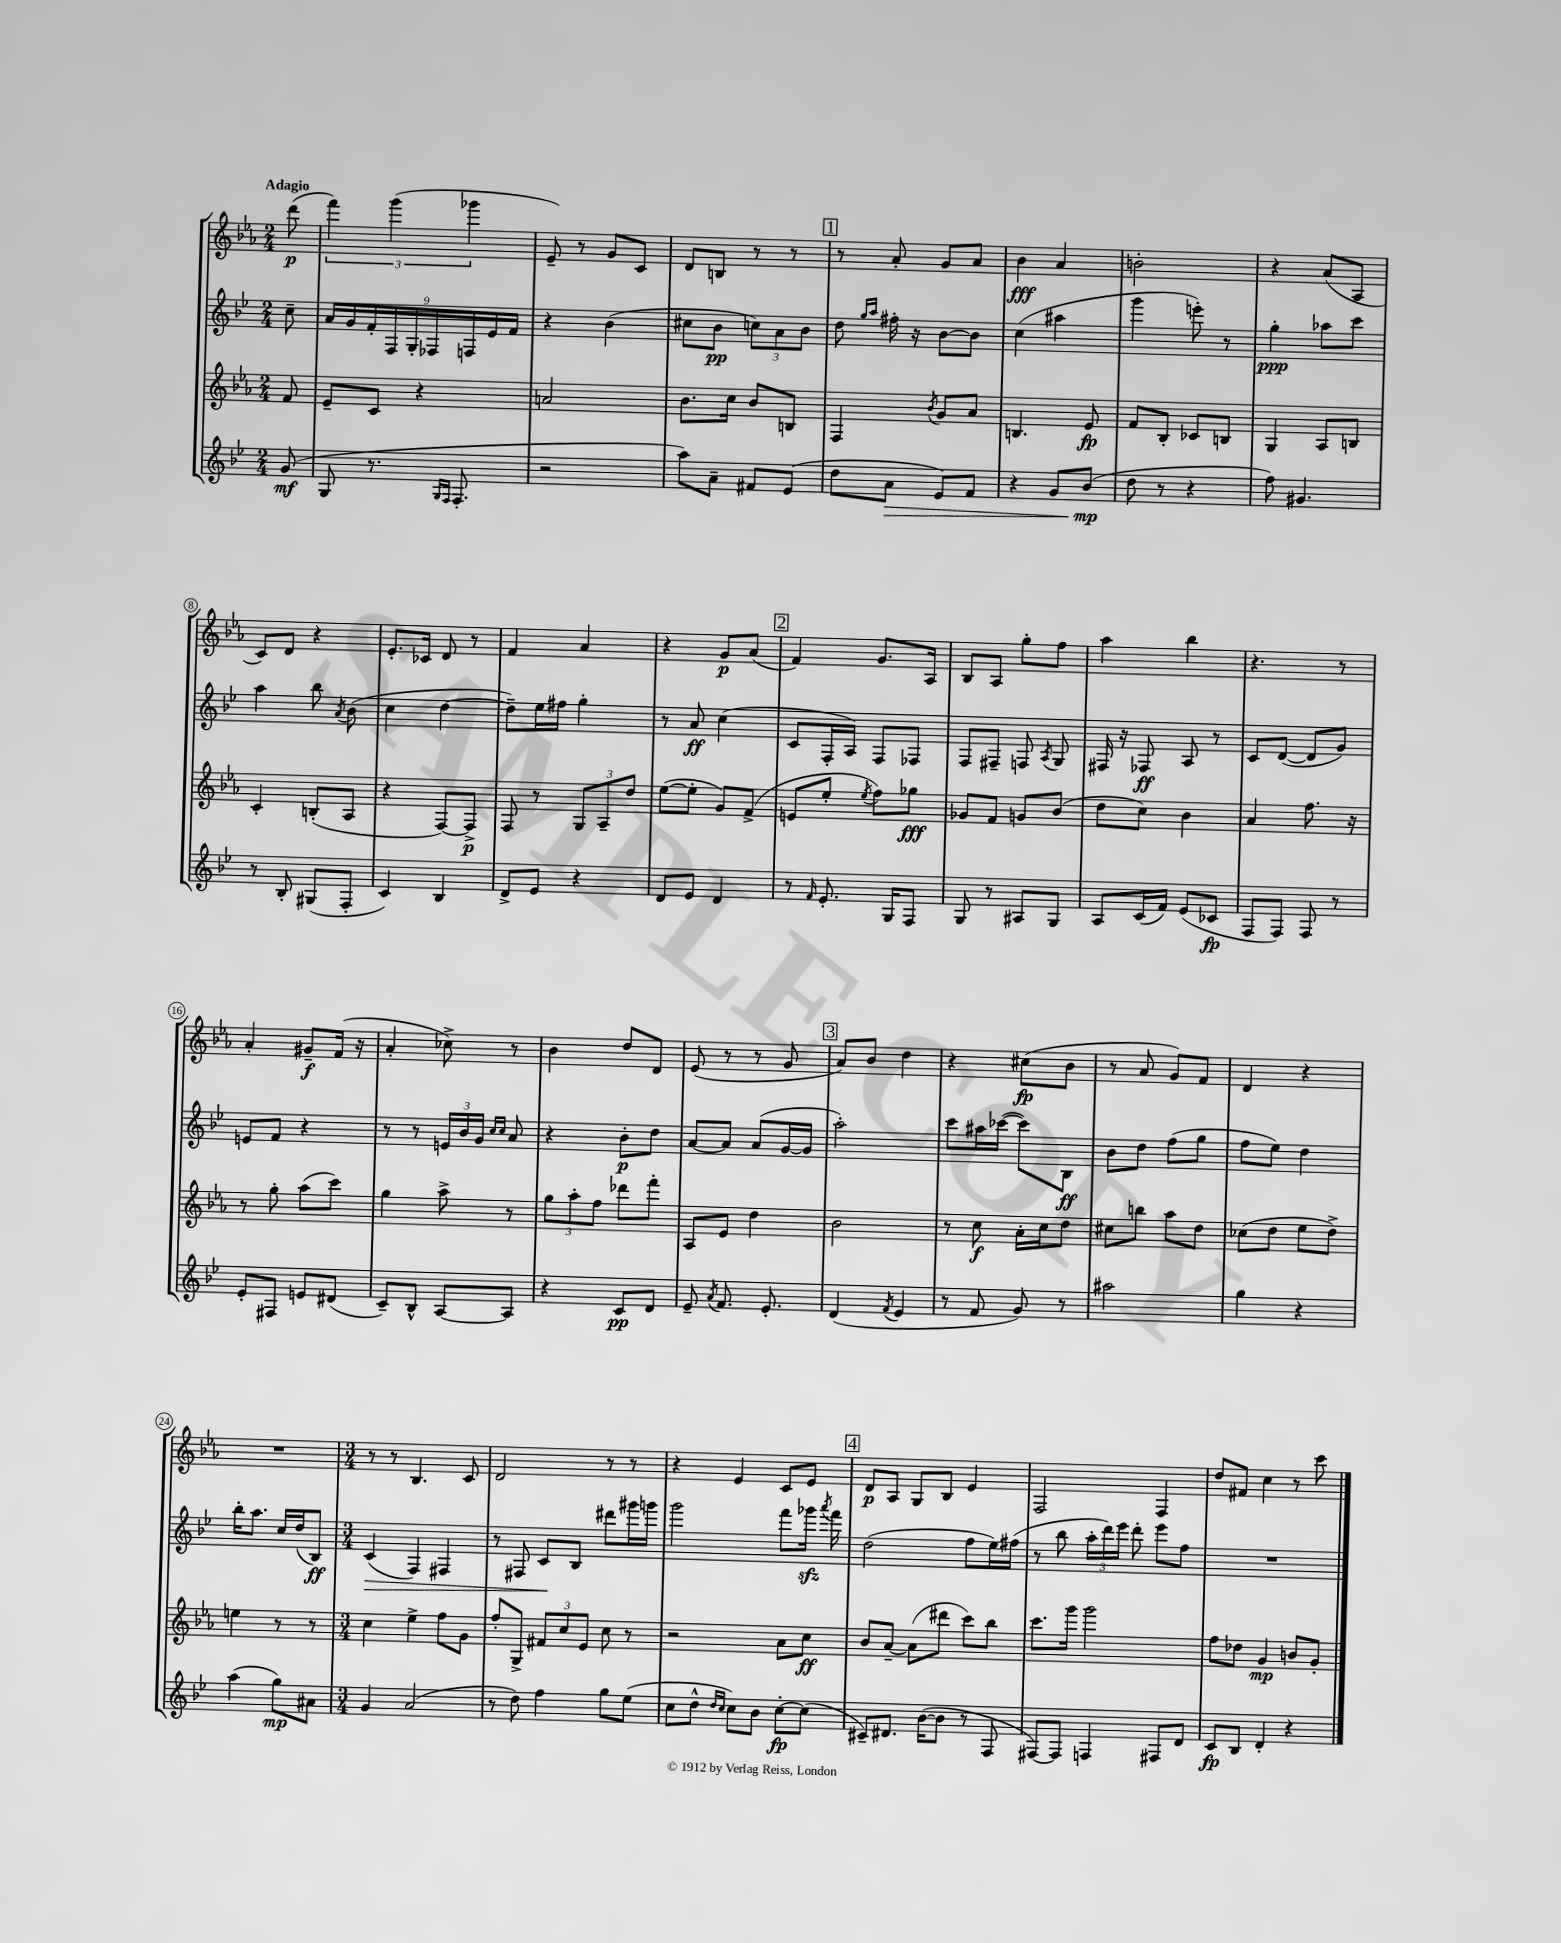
<<
\new StaffGroup <<
\new Staff = "s0" {
    \clef treble \key ees \major \numericTimeSignature \time 2/4 \partial 8 \tempo "Adagio"
    \autoBeamOff d'''8\p( |
    \tuplet 3/2 { f'''4) g'''4( ges'''4 } |
    ees'8--) r8 g'8[ c'8] |
    d'8[ b8] r8 r8 |
    \mark \markup { \box "1" } r8 aes'8-. g'8[ aes'8] |
    bes'4\fff aes'4 |
    b'2-. |
    r4 aes'8[( aes8] |
    c'8[) d'8] r4 |
    ees'8.[-. ces'16] d'8 r8 |
    f'4 aes'4 |
    r4 g'8[\p aes'8]( |
    \mark \markup { \box "2" } f'4) g'8.[ aes16] |
    bes8[ aes8] g''8[-. f''8] |
    aes''4 bes''4 |
    r4. r8 |
    aes'4-. gis'8[--\f f'16]( r16 |
    aes'4-. ces''8->) r8 |
    bes'4 d''8[ d'8] |
    ees'8( r8 r8 g'8 |
    \mark \markup { \box "3" } aes'8[) bes'8] d''4 |
    r4 cis''8[\fp( bes'8] |
    r8 aes'8 g'8[) f'8] |
    d'4 r4 |
    R2 |
    \numericTimeSignature \time 3/4 r8 r8 bes4. c'8 |
    d'2 r8 r8 |
    r4 ees'4 c'8[ ees'8] |
    \mark \markup { \box "4" } d'8[\p aes8] g8[ bes8] ees'4 |
    f2 f4 |
    d''8[ fis'8] c''4 r8 c'''8 \bar "|." |
}
\new Staff = "s1" {
    \clef treble \key bes \major \numericTimeSignature \time 2/4 \partial 8
    \autoBeamOff c''8-- |
    \tuplet 9/8 { a'16[ g'16 f'16-. f16 g16-. fes16 f16 ees'16 f'16] } |
    r4 bes'4( |
    cis''8[ bes'8]\pp \tuplet 3/2 { c''8[) a'8 bes'8] } |
    \mark \markup { \box "1" } d''8 \grace { g''16[ a''16] } fis''16-. r16 bes'8[~ bes'8] |
    c''4( ais''4 |
    g'''4 e'''8-.) r8 |
    g''4-.\ppp aes''8[ c'''8] |
    a''4 bes''8 \acciaccatura { a'8 } bes'8( |
    c''4 d''4~ |
    d''8[--) ees''16 fis''16] g''4-. |
    r8 a'8\ff c''4( |
    \mark \markup { \box "2" } c'8[ f16-. a16]) f8[ fes8] |
    f8[ fis8]-- f8 \acciaccatura { a8 } g8 |
    fis16 r16 fes8\ff a8 r8 |
    c'8[ d'8]~( d'8[ g'8]) |
    e'8[ f'8] r4 |
    r8 r8 \tuplet 3/2 { e'16[ bes'16 g'16] } \grace { c''16[ c''16] } a'8 |
    r4 bes'8[-.\p d''8] |
    a'8[~ a'8] a'8[( g'16~ g'16] |
    \mark \markup { \box "3" } a''2-.) |
    c'''8[ ais''16 ces'''16]~( ces'''8[) bes8]\ff |
    bes'8[ d''8] f''8[( g''8] |
    f''8[ ees''8]) d''4 |
    bes''16[-. a''8.] c''16[ d''16( bes8]\ff) |
    \numericTimeSignature \time 3/4 c'4\>( f4) fis4 |
    r8 fis8 c'8[\! bes8] dis'''8[ gis'''16 g'''16] |
    g'''2 f'''8[ ges'''16]\sfz \acciaccatura { a'''8 } f'''16 |
    \mark \markup { \box "4" } d''2( f''8[ ees''16) fis''16]( |
    r8 bes''8 \tuplet 3/2 { a''16[-. d'''16) ees'''16] } d'''8-. ees'''8[ f''8] |
    R2. \bar "|." |
}
\new Staff = "s2" {
    \clef treble \key ees \major \numericTimeSignature \time 2/4 \partial 8
    \autoBeamOff f'8 |
    ees'8[-- c'8] r4 |
    a'2 |
    bes'8.[ c''16] bes'8[ b8] |
    \mark \markup { \box "1" } f4 \acciaccatura { bes'8 } g'8[ aes'8] |
    b4. ees'8\fp |
    f'8[ bes8]-. ces'8[ b8] |
    g4 aes8[ b8] |
    c'4-. b8[-.( aes8] |
    r4 f8[~) f8]->\p |
    f8 r8 \tuplet 3/2 { g8[ aes8-- d''8] } |
    ees''8[~( ees''8]-. g'8[) f'8]->( |
    \mark \markup { \box "2" } e'8[ ees''8]-. \acciaccatura { ees''8 } f''8[) ges''8]\fff |
    ges'8[ f'8] g'8[ bes'8]( |
    d''8[ c''8]) bes'4 |
    aes'4 f''8. r16 |
    r8 g''8-. aes''8[( c'''8]) |
    g''4 aes''8-> r8 |
    \tuplet 3/2 { g''8[ aes''8-. f''8] } des'''8[ f'''8]-. |
    aes8[ ees'8] d''4 |
    \mark \markup { \box "3" } bes'2 |
    r8 c''8\f aes'16[-. c''16 d''8] |
    cis''8[ b''8] aes''8[ d''8] |
    ces''8[( d''8] ees''8[ d''8]->) |
    e''4 r8 r8 |
    \numericTimeSignature \time 3/4 c''4 ees''4-> f''8[ g'8] |
    f''8[-. g8]-> \tuplet 3/2 { fis'8[ c''8 ees'8] } c''8 r8 |
    r2 aes'8[ c''8]\ff |
    \mark \markup { \box "4" } bes'8[ aes'8]~-- aes'8[( dis'''8] c'''8[) bes''8] |
    c'''8.[ g'''16] g'''2 |
    f''8[ des''8] g'4\mp b'8[ g'8]-. \bar "|." |
}
\new Staff = "s3" {
    \clef treble \key bes \major \numericTimeSignature \time 2/4 \partial 8
    \autoBeamOff g'8\mf( |
    g8 r8. \grace { g16[ f16] } f8.-. |
    r2 |
    a''8[) a'8]-- fis'8[ ees'8]( |
    \mark \markup { \box "1" } d''8[ a'8]\> ees'8[) f'8] |
    r4 g'8[ bes'8]\mp\!( |
    d''8 r8 r4 |
    f''8) gis'4. |
    r8 bes8-. gis8[( f8]-. |
    c'4) bes4 |
    d'8[-> ees'8] r4 |
    d'8[ ees'8] d'4 |
    \mark \markup { \box "2" } r8 \grace { f'16 } ees'8.-. g16[ f8] |
    g8 r8 ais8[ g8] |
    a8[ c'16( f'16]) ees'8[( ces'8]\fp |
    f8[ f8]) f8 r8 |
    ees'8[-. fis8] e'8[ dis'8]( |
    c'8[--) bes8]-^ a8[~ a8] |
    r4 c'8[\pp d'8] |
    ees'8-- \acciaccatura { a'8 } f'8. ees'8.-. |
    \mark \markup { \box "3" } d'4( \acciaccatura { f'8 } ees'4 |
    r8 f'8 g'8) r8 |
    ais''2 |
    g''4 r4 |
    a''4( g''8[\mp) ais'8] |
    \numericTimeSignature \time 3/4 g'4 a'2( |
    r8 d''8) f''4 g''8[ ees''8]( |
    c''8[ d''8]-^ \grace { d''16[ c''16] } c''8[) bes'8] c''8[~-.\fp c''8]( |
    \mark \markup { \box "4" } cis'8[--) dis'8.] bes'16[~( bes'8] r8 f8 |
    fis8[~) fis8] f4 fis8[ d'8] |
    c'8[\fp bes8] d'4-. r4 \bar "|." |
}
>>
>>
\layout { \context { \Score \override BarNumber.stencil = #(make-stencil-circler 0.1 0.3 ly:text-interface::print) } }
